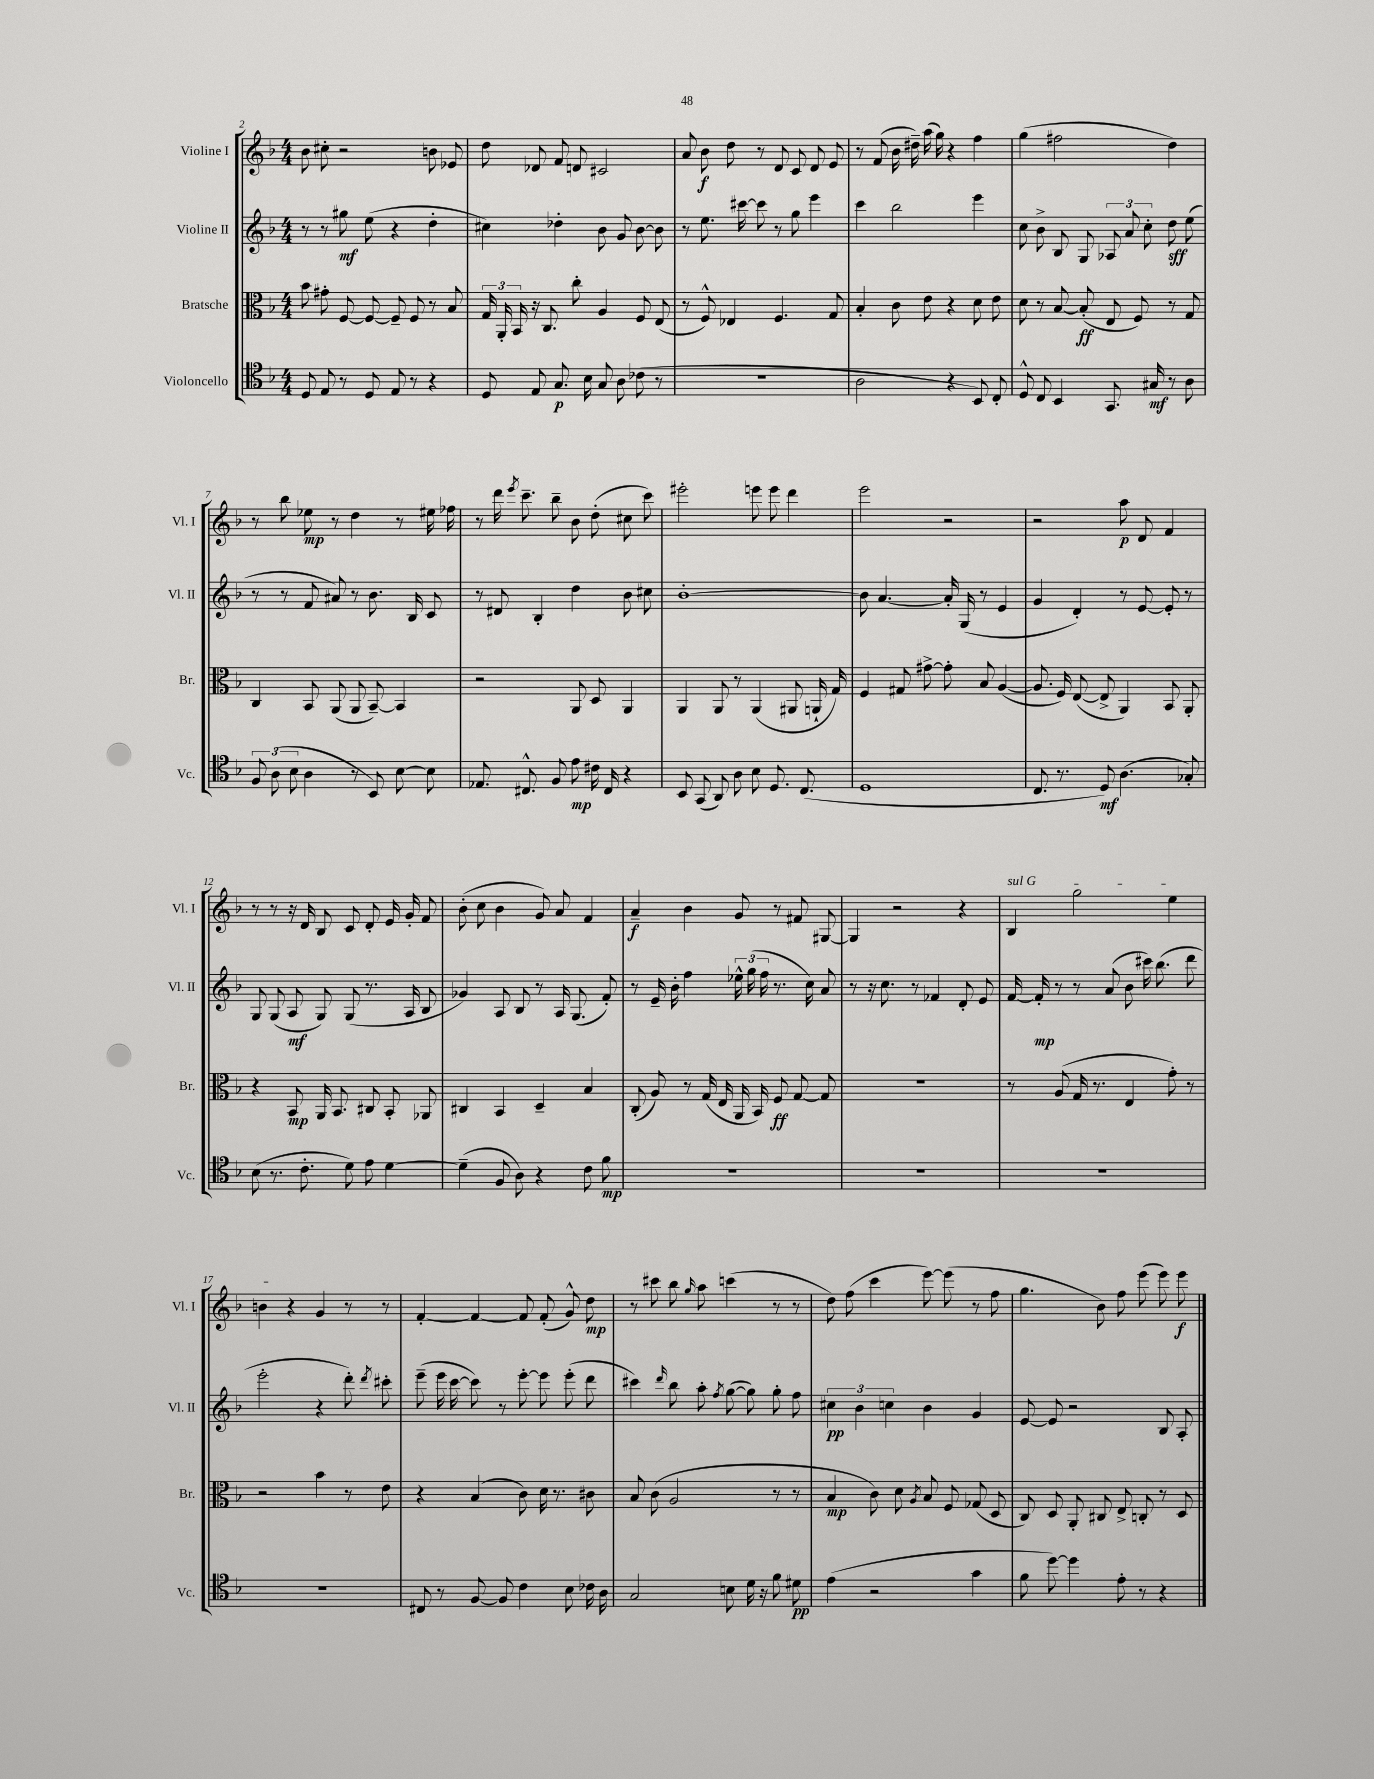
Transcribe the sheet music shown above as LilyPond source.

<<
\new StaffGroup <<
\new Staff = "s0" \with { instrumentName = "Violine I" shortInstrumentName = "Vl. I" } {
    \clef treble \key f \major \numericTimeSignature \time 4/4
    \autoBeamOff bes'8 cis''8-. r2 b'8 ees'8 |
    d''8 des'8 f'8 d'8 cis'2 |
    a'8 bes'8\f d''8 r8 d'8 c'8 d'8 e'8 |
    r8 f'8( bes'16 dis''16--) a''16( g''16) r4 f''4 |
    g''4( fis''2 d''4) |
    r8 bes''8 ees''8\mp r8 d''4 r8 eis''16 fes''16 |
    r8 d'''16 \acciaccatura { e'''8 } c'''8.-- bes''8-- bes'8 d''8-.( cis''8 c'''8) |
    eis'''2-. e'''8 e'''8 d'''4 |
    e'''2 r2 |
    r2 a''8\p d'8 f'4 |
    r8 r8 r16 d'16 bes8 c'8 d'8-. e'16 g'16-. f'8 |
    bes'8-.( c''8 bes'4 g'8) a'8 f'4 |
    a'4--\f bes'4 g'8 r8 fis'8 gis8~ |
    gis4 r2 r4 |
    \once \override TextSpanner.bound-details.left.text = \markup { \italic "sul G" } bes4\startTextSpan g''2 e''4 |
    b'4\stopTextSpan r4 g'4 r8 r8 |
    f'4~-. f'4~ f'8 f'8-.( g'8-^) d''8\mp |
    r8 cis'''8 bes''8 \grace { g''16 } a''8 c'''4( r8 r8 |
    d''8) f''8( c'''4 e'''8~) e'''8( r8 f''8 |
    g''4. bes'8) f''8 e'''8( e'''8) e'''8\f \bar "|." |
}
\new Staff = "s1" \with { instrumentName = "Violine II" shortInstrumentName = "Vl. II" } {
    \clef treble \key f \major \numericTimeSignature \time 4/4
    \autoBeamOff r8 r8 gis''8\mf e''8( r4 d''4-. |
    cis''4) des''4-. bes'8 g'8 bes'8~ bes'8 |
    r8 e''8. cis'''16~ cis'''8 r8 g''8 e'''4 |
    c'''4 bes''2 e'''4 |
    c''8 bes'8-> bes8 g8 \tuplet 3/2 { aes8 a'8 c''8-. } d''8\sff e''8( |
    r8 r8 f'8 ais'8) r8 bes'8. bes16 c'8 |
    r8 dis'8 bes4-. d''4 bes'8 cis''8 |
    bes'1~-. |
    bes'8 a'4.~ a'16-. g16( r8 e'4 |
    g'4 d'4-.) r8 e'8~ e'8-. r8 |
    g8 g8( a8\mf g8) g8( r8. a16 bes8 |
    ges'4) a8 bes8 r8 a16 g8.( f'8-.) |
    r8 e'16-- bes'16-. f''4 \tuplet 3/2 { ees''16-^ g''16( f''16 } r8. c''16) a'8 |
    r8 r16 c''8. r8 fes'4 d'8-. e'8 |
    f'16~ f'16-.\mp r8 r8 a'8( bes'8 cis'''16) bes''8.( d'''8 |
    e'''2-. r4 d'''8-.) \acciaccatura { d'''8 } cis'''8-. |
    e'''8--( e'''16 c'''16~ c'''8) r8 e'''8~-. e'''8 e'''8-.( d'''8 |
    cis'''4) \grace { d'''16 } bes''8 a''8-. \acciaccatura { f''8 } g''8~( g''8) g''8-. f''8 |
    \tuplet 3/2 { cis''4\pp bes'4 c''4 } bes'4 g'4 |
    e'8~ e'8 r2 bes8 a8-. \bar "|." |
}
\new Staff = "s2" \with { instrumentName = "Bratsche" shortInstrumentName = "Br." } {
    \clef alto \key f \major \numericTimeSignature \time 4/4
    \autoBeamOff bes'8 gis'8-. f8~ f8~ f8-- f8 r8 bes8 |
    \tuplet 3/2 { g16 a,16-. bes,16 } r16 c8. c''8-. a4 f8 e8( |
    r8 f8-^) ees4 f4. g8 |
    bes4-. c'8 e'8 r4 d'8 e'8 |
    d'8 r8 bes8~ bes8-.\ff( e8 f8) r8 g8 |
    c4 bes,8 a,8( a,8 bes,8~--) bes,4 |
    r2 a,8 d8 a,4 |
    a,4 a,8 r8 a,4( ais,8 a,16-! g16) |
    f4 gis8 gis'8~-> gis'8-. bes8 a4~( |
    a8. f16) e8~( e8-> a,4) bes,8 a,8-. |
    r4 bes,8\mp a,16 bes,8. cis8 bes,8-. aes,8 |
    cis4 bes,4 d4-- bes4 |
    c8-.( a8) r8 g16( e16 a,16 bes,16) f8\ff g8~ g8 |
    R1 |
    r8 a8( g16 r8. e4 g'8-.) r8 |
    r2 bes'4 r8 e'8 |
    r4 bes4( c'8) d'16 r8. cis'8 |
    bes8 c'8( a2 r8 r8 |
    bes4\mp c'8) d'8 \acciaccatura { a8 } bes8 f8 ges8( d8 |
    c8) d8 a,8-. cis8 e8-> c8-. r8 d8 \bar "|." |
}
\new Staff = "s3" \with { instrumentName = "Violoncello" shortInstrumentName = "Vc." } {
    \clef tenor \key f \major \numericTimeSignature \time 4/4
    \autoBeamOff d8 e8 r8 d8 e8 r8 r4 |
    d8 e8 g8.\p bes16 g8 a8 ces'8( r8 |
    r1 |
    a2 r4 bes,8) c8-. |
    d8-^ c8 bes,4 g,8. gis16\mf r8 a8 |
    \tuplet 3/2 { f8 a8( bes8 } a4 r8 bes,8) bes8~ bes8 |
    ees8. cis8.-^ f8 e'8\mp cis'16 cis16 r4 |
    bes,8 g,8( a,8) a8 bes8 d8. c8.( |
    d1 |
    c8. r8. d8\mf) a4.( ges8-.) |
    bes8( r8. c'8.-. d'8) e'8 d'4~ |
    d'4--( f8 a8) r4 c'8 f'8\mp |
    R1 |
    R1 |
    R1 |
    R1 |
    cis8 r8 f8~ f8 c'4 bes8 ces'16 a16 |
    g2 b8 d'16 r16 f'8 dis'8\pp |
    e'4( r2 g'4 |
    f'8 d''8~) d''4 e'8-. r8 r4 \bar "|." |
}
>>
>>
\layout { \context { \Score currentBarNumber = #2 } }
